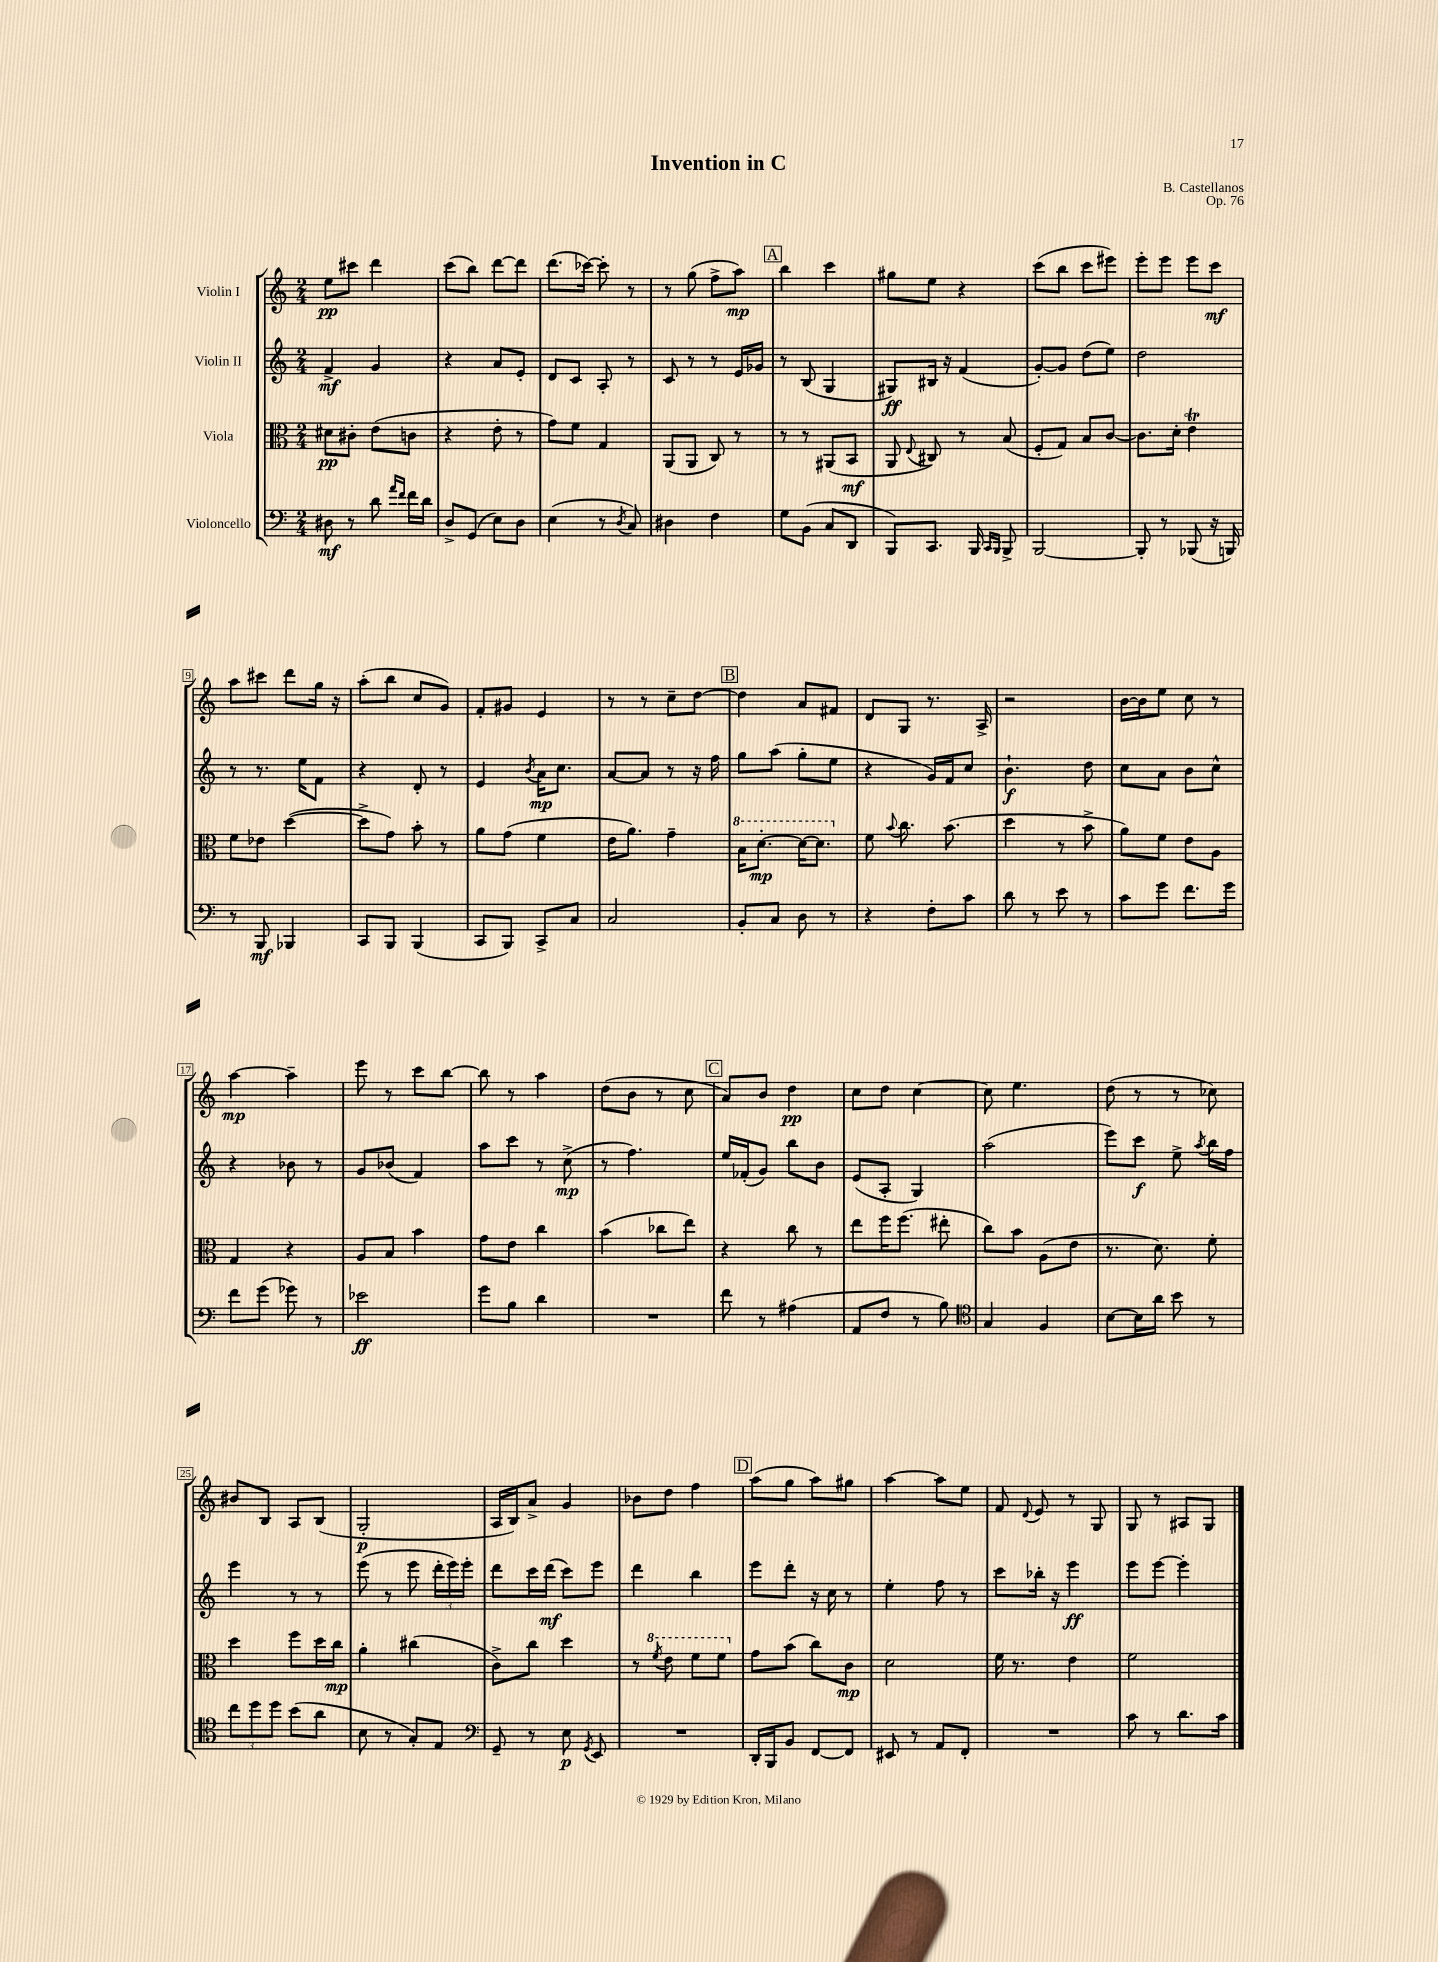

**kern	**kern	**kern	**kern
*staff4	*staff3	*staff2	*staff1
*clefF4	*clefC3	*clefG2	*clefG2
*k[]	*k[]	*k[]	*k[]
*M2/4	*M2/4	*M2/4	*M2/4
8D#	8d#	4f^	8ee
8r	8c#'	.	8ccc#
8d	(8e	4g	4ddd
16qqa	.	.	.
16qqf	.	.	.
16f	8c	.	.
16d	.	.	.
=	=	=	=
8D^	4r	4r	(8ccc
(8GG	.	.	8bb)
8E)	8e'	8a	[8ddd
8D	8r	8e'	8ddd]
=	=	=	=
(4E	8g)	8d	(8.ddd
.	8f	8c	.
.	.	.	[16ccc-)
8r	4G	8A'	8ccc-']
8qD	.	.	.
8C)	.	8r	8r
=	=	=	=
4D#	(8AA	8c	8r
.	8AA	8r	(8gg
4F	8C)	8r	8ff^
.	8r	16e	8aa)
.	.	16g-	.
=	=	=	=
8G	8r	8r	4bb
(8BB	8r	(8B	.
8C	(8AA#	4G	4ccc
8DD	8BB	.	.
=	=	=	=
8BBB)	8AA	8G#)	8gg#
.	8qqE	.	.
8.CC	8C#)	16B#	8ee
.	.	16r	.
.	8r	(4f	4r
16BBB	.	.	.
16qqCC	.	.	.
16qqBBB	.	.	.
8BBB^	(8B	.	.
=	=	=	=
[2BBB	8F'	[8g')	(8ccc
.	8G)	8g]	8bb
.	8B	(8dd	8ccc
.	[8c	8ee)	8eee#)
=	=	=	=
8BBB']	8.c]	2dd	8eee'
8r	.	.	8eee
.	16d'	.	.
(8BBB-	4e	.	8eee
16r	.	.	8ccc
16BBB)	.	.	.
=	=	=	=
8r	8f	8r	8aa
8BBB	8e-	8.r	8ccc#
4BBB-	([4dd	.	8ddd
.	.	16ee	.
.	.	8f	16gg
.	.	.	16r
=	=	=	=
8CC	8dd^]	4r	(8aa'
8BBB	8g)	.	8bb
(4BBB	8b'	8d'	8cc
.	8r	8r	8g)
=	=	=	=
8CC	8a	4e	8f'
8BBB)	(8g	.	8g#
.	.	8qb	.
8CC^	4f	16a	4e
.	.	8.cc	.
8C	.	.	.
=	=	=	=
2C	16e	[8a	8r
.	8.a)	.	.
.	.	8a]	8r
.	4g~	8r	8cc~
.	.	16r	[8dd
.	.	16ff	.
=	=	=	=
8BB'	16b	8gg	4dd]
.	[8.dd'	.	.
8C	.	(8aa	.
8D	16dd_	8gg'	8a
.	8.dd]	.	.
8r	.	8ee	8f#
=	=	=	=
4r	8f	4r	8d
.	8qqb	.	.
.	8.cc	.	8G
8F'	.	16g)	8.r
.	(8.b	16f	.
8c	.	8cc	.
.	.	.	16A^
=	=	=	=
8d	4dd	4.b`	2r
8r	.	.	.
8e	8r	.	.
8r	8b^	8dd	.
=	=	=	=
8c	8a)	8cc	[16b
.	.	.	16b]
8g	8f	8a	8ee
8.f	8e	8b	8cc
.	8A	8cc^^	8r
16g	.	.	.
=	=	=	=
8f	4G	4r	[4aa
(8g	.	.	.
8g-)	4r	8b-	4aa~]
8r	.	8r	.
=	=	=	=
2e-	8A	8g	8eee
.	8B	(8b-	8r
.	4b	4f)	8ccc
.	.	.	[8bb
=	=	=	=
8g	8g	8aa	8bb]
8B	8e	8ccc	8r
4d	4cc	8r	4aa
.	.	(8cc^	.
=	=	=	=
2r	(4b	8r	(8dd
.	.	4.ff)	8b
.	8cc-	.	8r
.	8ee)	.	8cc
=	=	=	=
8f	4r	16ee	8a)
.	.	(16f-'	.
8r	.	8g)	8b
(4A#	8cc	8bb	4dd
.	8r	8b	.
=	=	=	=
8AA	8ee	(8e	8cc
8F	16ff	8A'	8dd
.	(8.ff	.	.
8r	.	4G)	[4cc
8B)	8ee#'	.	.
=	=	=	=
*clefC4	*	*	*
4G	8cc)	(2aa	8cc]
.	8b	.	4.ee
4F	(8A	.	.
.	8e	.	.
=	=	=	=
[8B	8.r	8eee)	(8dd
16B]	.	8ccc	8r
16a	8.d)	.	.
8b	.	8ee^	8r
.	.	8qaa	.
8r	8f'	16bb	8cc-)
.	.	16ff	.
=	=	=	=
12cc	4dd	4eee	8b#
12dd	.	.	.
.	.	.	8B
12dd	.	.	.
(8b	8ff	8r	8A
8a	16dd	8r	(8B
.	16cc	.	.
=	=	=	=
8B	4a'	(8eee	2G'
8r	.	8r	.
8G')	(4cc#	8eee	.
8E	.	24ddd'	.
.	.	24eee)	.
.	.	24eee'	.
=	=	=	=
*clefF4	*	*	*
8GG~	8c^)	8ddd	16A
.	.	.	16B)
8r	8cc	16ccc	8a^
.	.	(16ddd	.
8E	4dd	8ccc)	4g
8qGG	.	.	.
8EE	.	8eee	.
=	=	=	=
2r	8r	4ddd	8b-
.	8qff	.	.
.	8ee	.	8dd
.	8ff	4bb	4ff
.	8ff	.	.
=	=	=	=
16DD'	8g	8eee	(8aa
16BBB	.	.	.
8BB	(8b	8ddd'	8gg
[8FF	8cc)	16r	8aa)
.	.	16cc	.
8FF]	8c	8r	8gg#
=	=	=	=
8EE#	2d	4ee'	[4aa
8r	.	.	.
8AA	.	8ff	8aa]
8FF'	.	8r	8ee
=	=	=	=
2r	16f	8ccc	8f
.	8.r	.	.
.	.	.	8qqd
.	.	16bb-'	8e
.	.	16r	.
.	4e	4eee	8r
.	.	.	8G
=	=	=	=
8c	2f	8eee	8G
8r	.	[8eee	8r
8.d	.	4eee']	8A#
.	.	.	8G
16c	.	.	.
==	==	==	==
*-	*-	*-	*-
